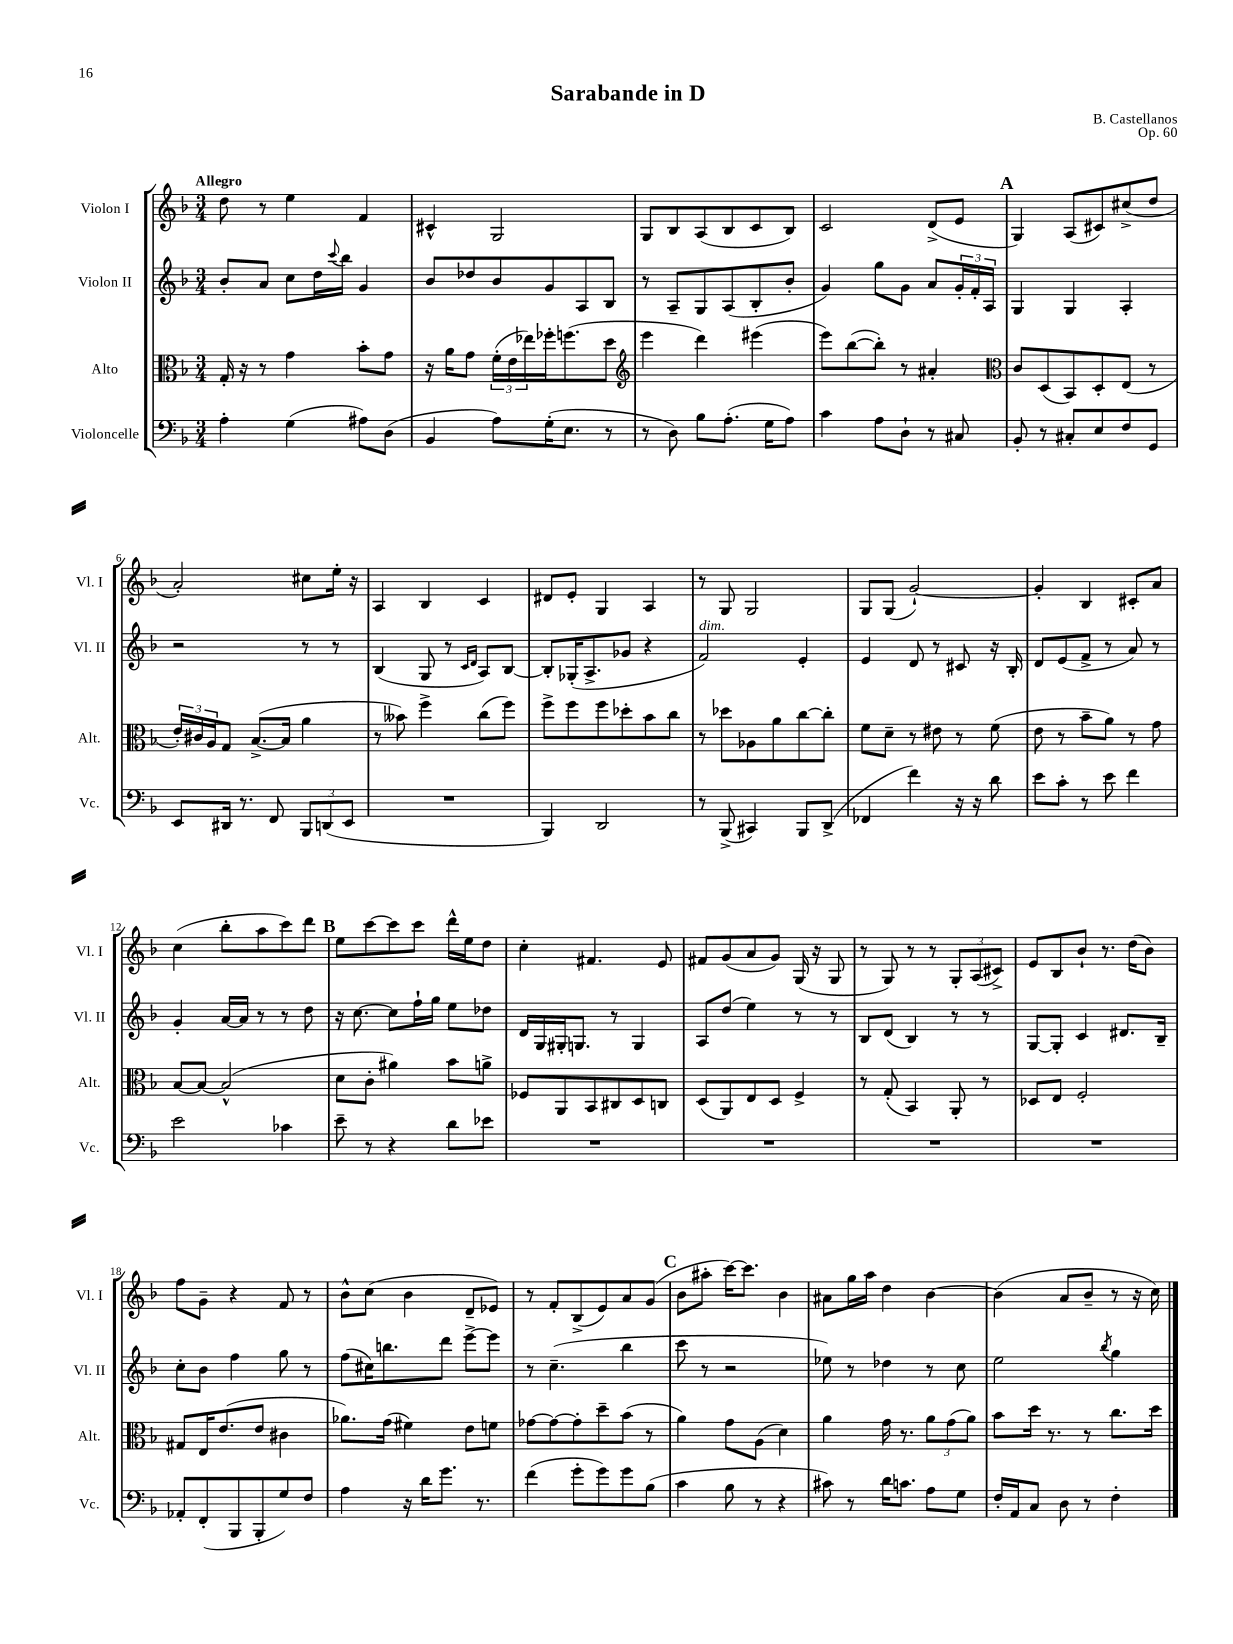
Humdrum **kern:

**kern	**kern	**kern	**kern
*part4	*part3	*part2	*part1
*staff4	*staff3	*staff2	*staff1
*I"Violoncelle	*I"Alto	*I"Violon II	*I"Violon I
*I'Vc.	*I'Alt.	*I'Vl. II	*I'Vl. I
*clefF4	*clefC3	*clefG2	*clefG2
*k[b-]	*k[b-]	*k[b-]	*k[b-]
*M3/4	*M3/4	*M3/4	*M3/4
=1	=1	=1	=1
!	!	!	!LO:TX:a:B:t=Allegro
4A'\	16G'/	8b-'/L	8dd\
.	16r	.	.
.	8r	8a/J	8r
(4G\	4g\	8cc\L	4ee\
.	.	16dd\L	.
.	.	8qqccc/	.
.	.	16bb-\JJ	.
8A#X\L)	8b-'\L	4g/	4f/
(8D\J	8g\J	.	.
=2	=2	=2	=2
4BB-/	16r	8b-/L	4c#X^^/
.	16a\KL	.	.
.	8g\J	8dd-X/	.
8A\L)	(24f'\LL	8b-/	2G/
.	24e\	.	.
.	24ee-X\)	.	.
(16G'\K	16ff-X'\J	8g/	.
8.E\J	(8.ffn\	.	.
.	.	8A/	.
8r	8dd\J	8B-/J	.
=3	=3	=3	=3
*	*clefG2	*	*
8r	4eee\	8r	8G/L
8D\)	.	8A~/L	8B-/
8B-\L	4ddd\)	8G/	(8A/
(8.A'\J	.	(8A/	8B-/
.	(4eee#X\	8B-'/	8c/
16G\KL	.	.	.
8A\J)	.	8b-'/J	8B-/J)
=4	=4	=4	=4
4c\	8eee\L)	4g/)	2c/
.	([8bb-\	.	.
8A\L	8bb-'\J])	8gg\L	.
8D`\J	8r	8g\J	.
8r	4a#X'/	8a/L	(8d^/L
8C#X/	.	24g'/L	8e/J
.	.	24f'/	.
.	.	24A/JJ	.
!!LO:REH:place=s1:t=A
=5	=5	=5	=5
*	*clefC3	*	*
8BB-'/	8c/L	4G/	4G/)
8r	(8D/	.	.
8C#X'/L	8BB-/)	4G/	(8A/L
8E/	8D'/	.	8c#X/)
8F/	(8E/J	4A'/	(8cc#X^/
8GG/J	8r	.	8dd/J
!!LO:LB:g=z
=6	=6	=6	=6
8EE/L	24e'/LL)	2r	2a'/)
.	24c#X/	.	.
.	24A/J	.	.
16DD#X/Jk	8G/J	.	.
8.r	.	.	.
.	([8.B-^/L	.	.
8FF/	.	.	.
.	16B-/Jk]	.	.
12BBB-/L	4a\	8r	8cc#X\L
(12DDn/	.	.	.
.	.	8r	16ee'\Jk
12EE/J	.	.	.
.	.	.	16r
=7	=7	=7	=7
2.r	8r	(4B-/	4A/
.	8b--X\)	.	.
.	4ff^\	8G/	4B-/
.	.	8r	.
.	.	16qqc/LL	.
.	.	16qqd/JJ	.
.	(8cc\L	8A/L)	4c/
.	8ff\J)	[8B-/J	.
=8	=8	=8	=8
4BBB-/)	8ff^\L	8B-'/L]	8d#X/L
.	8ff\	(16G-X'/K	8e'/J
.	.	8.A^/	.
2DD/	8ff\	.	4G/
.	8dd-X'\	8g-X/J	.
.	8b-\	4r	4A/
.	8cc\J	.	.
=9	=9	=9	=9
!	!	!LO:TX:a:i:t=dim.	!
8r	8r	2f/)	8r
(8BBB-^/	8dd-X\L	.	8G/
4CC#X/)	8A-X\	.	2G/
.	8a\	.	.
8BBB-/L	[8cc\	4e'/	.
(8DD^/J	8cc'\J]	.	.
=10	=10	=10	=10
4FF-X/	8f\L	4e/	8G/L
.	8d~\J	.	(8G/J
4f\)	8r	8d/	[2g`/)
.	8e#X\	8r	.
16r	8r	8c#X/	.
16r	.	.	.
8d\	(8f\	16r	.
.	.	16B-'/	.
=11	=11	=11	=11
8e\L	8e\	8d/L	4g'/]
8c'\J	8r	(8e/	.
8r	8b-~\L	8f^/J	4B-/
8e\	8a\J)	8r	.
4f\	8r	8a/)	8c#X'/L
.	8g\	8r	8a/J
!!LO:LB:g=z
=12	=12	=12	=12
2e\	[8B-/L	4g'/	(4cc\
.	8B-/J_	.	.
.	(2B-^^/]	[16a/LL	8bb-'\L
.	.	16a/JJ]	.
.	.	8r	8aa\
4c-X\	.	8r	8ccc\)
.	.	8dd\	8ddd\J
!!LO:REH:place=s1:t=B
=13	=13	=13	=13
8e~\	8d\L	16r	8ee\L
.	.	[8.cc\	.
8r	8c'\J	.	[8ccc\
4r	4a#X\)	8cc\L]	8ccc\]
.	.	16ff`\L	8ccc\J
.	.	16gg\JJ	.
8d\L	8b-\L	8ee\L	16ddd^^\LL
.	.	.	16ee\J
8e-X\J	8an^\J	8dd-X\J	8dd\J
=14	=14	=14	=14
2.r	8F-X/L	16d/LL	4cc'\
.	.	16G/	.
.	8AA/	16G#X'/J	.
.	.	8.Gn/J	.
.	8BB-/	.	4.f#X/
.	8C#X/	8r	.
.	8D/	4G/	.
.	8Cn/J	.	8e/
=15	=15	=15	=15
2.r	(8D/L	8A/L	8f#X/L
.	8AA/)	(8dd/J	(8g/
.	8E/	4ee\)	8a/
.	8D/J	.	8g/J)
.	4F^/	8r	(16G/
.	.	.	16r
.	.	8r	8G/
=16	=16	=16	=16
2.r	8r	8B-/L	8r
.	(8G'/	(8d/J	8G/)
.	4BB-/)	4B-/)	8r
.	.	.	8r
.	8AA'/	8r	12G'/L
.	.	.	(12A/
.	8r	8r	.
.	.	.	12c#X^/J)
=17	=17	=17	=17
2.r	8D-X/L	[8G/L	8e/L
.	8E/J	8G'/J]	8B-/
.	2F'/	4c/	8b-`/J
.	.	.	8.r
.	.	8.d#X/L	.
.	.	.	(16dd\KL
.	.	.	8b-\J)
.	.	16B-~/Jk	.
!!LO:LB:g=z
=18	=18	=18	=18
8AA-X'/L	8G#X/L	8cc'\L	8ff\L
(8FF'/	16E/K	8b-\J	8g~\J
.	(8.e/	.	.
8BBB-/	.	4ff\	4r
8BBB-'/	8e/J	.	.
8G/)	4c#X\	8gg\	8f/
8F/J	.	8r	8r
=19	=19	=19	=19
4A\	8.a-X\L)	(8ff\L	8b-^^\L
.	.	16cc#X\K)	(8cc\J
.	(16g\Jk	8.bbn\	.
16r	4f#X\)	.	4b-\
16d\KL	.	.	.
8.g\J	.	8ddd\J	.
.	8e\L	[8eee^\L	8d~/L
8.r	.	.	.
.	8fn\J	8eee\J]	8e-X/J)
=20	=20	=20	=20
(4f\	[8g-X\L	8r	8r
.	8g-\_	(4.cc~\	8f'/L
8g'\L	8g-'\]	.	(8B-^/
8g\)	8dd~\	.	8e/)
8g\	(8b-\J	4bb-\	8a/
(8B-\J	8r	.	(8g/J
!!LO:REH:place=s1:t=C
=21	=21	=21	=21
4c\	4a\)	8ccc\	8b-\L
.	.	8r	8aa#X'\J
8B-\	8g\L	2r	[16ccc\KL)
.	.	.	8.ccc\J]
8r	(8A\J	.	.
4r	4d\)	.	4b-\
=22	=22	=22	=22
8c#X\)	4a\	8ee-X\)	8a#X\L
8r	.	8r	16gg\L
.	.	.	16aa\JJ
16d\KL	16g\	4dd-X\	4dd\
8.cn\J	8.r	.	.
8A\L	12a\L	8r	[4b-\
.	(12g\	.	.
8G\J	.	8cc\	.
.	12a\J)	.	.
=23	=23	=23	=23
16F'/LL	8b-\L	2ee\	(4b-\]
16AA/J	.	.	.
8C/J	16dd\Jk	.	.
.	8.r	.	.
8D\	.	.	8a/L
8r	8r	.	8b-~/J
.	.	8qbb-/	.
4F'\	8.cc\L	4gg\	8r
.	.	.	16r
.	16dd\Jk	.	16cc\)
==	==	==	==
*-	*-	*-	*-
